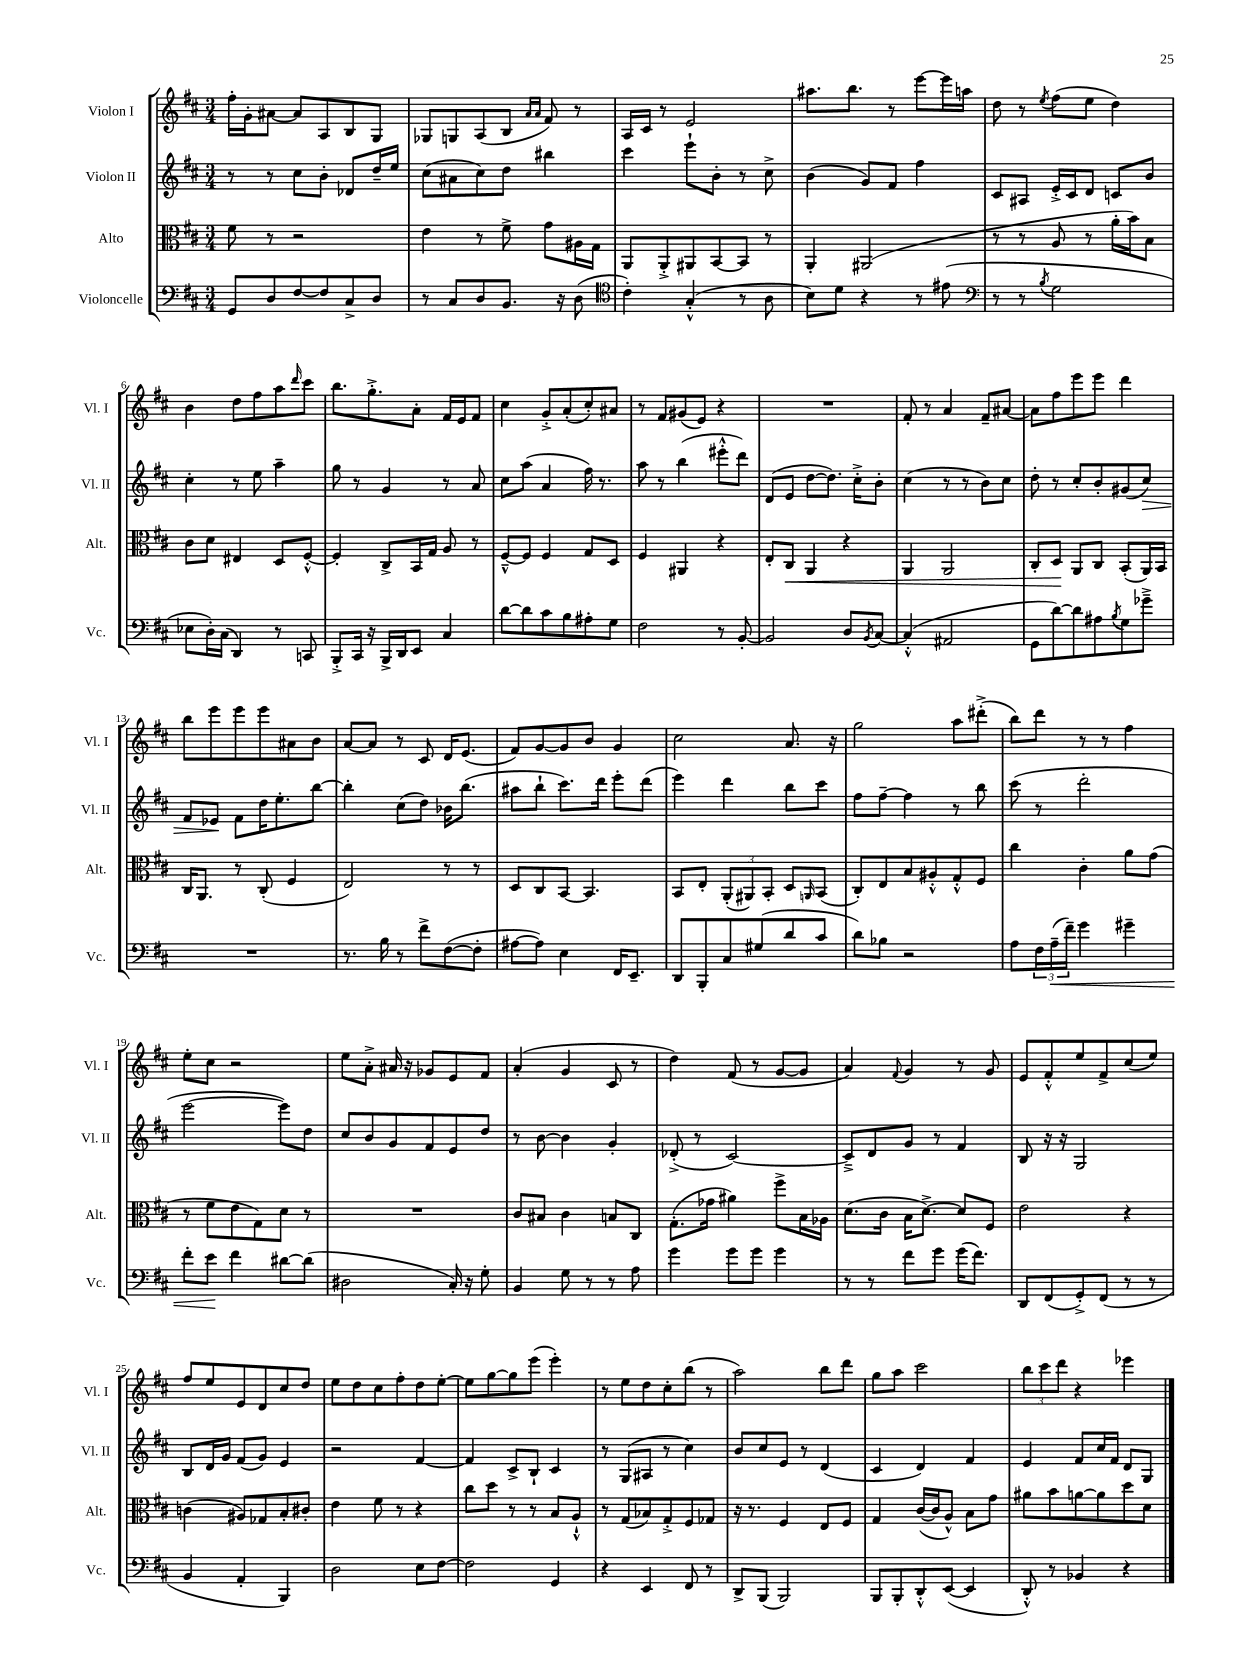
<<
\new StaffGroup <<
\new Staff = "s0" \with { instrumentName = "Violon I" shortInstrumentName = "Vl. I" } {
    \clef treble \key d \major \numericTimeSignature \time 3/4
    fis''16-. g'16-. ais'8~ ais'8 a8 b8 g8 |
    ges8 g8 a8( b8 \grace { a'16 a'16 } fis'8) r8 |
    a16 cis'16 r8 e'2 |
    ais''8. b''8. r8 e'''8~ e'''16 a''16 |
    d''8 r8 \acciaccatura { e''8 } fis''8( e''8 d''4) |
    b'4 d''8 fis''8 a''8 \grace { d'''16 } cis'''8 |
    b''8. g''8.-.-> a'8-. fis'16 e'16 fis'8 |
    cis''4 g'8-.-> a'8-.( cis''8-.) ais'8 |
    r8 fis'8 gis'8( e'8) r4 |
    R2. |
    fis'8-. r8 a'4 fis'8-- ais'8~ |
    ais'8 fis''8 e'''8 e'''8 d'''4 |
    b''8 e'''8 e'''8 e'''8 ais'8 b'8 |
    a'8~ a'8 r8 cis'8 d'16 e'8.( |
    fis'8) g'8~ g'8 b'8 g'4 |
    cis''2 a'8. r16 |
    g''2 a''8 dis'''8-.->( |
    b''8) d'''8 r8 r8 fis''4 |
    e''8-. cis''8 r2 |
    e''8 a'8-.-> ais'16 r16 ges'8 e'8 fis'8 |
    a'4-.( g'4 cis'8 r8 |
    d''4) fis'8( r8 g'8~ g'8 |
    a'4) \appoggiatura { fis'8 } g'4 r8 g'8 |
    e'8 fis'8-.-^ e''8 fis'8-> cis''8( e''8) |
    fis''8 e''8 e'8 d'8 cis''8 d''8 |
    e''8 d''8 cis''8 fis''8-. d''8 e''8~-. |
    e''8 g''8~ g''8 e'''8( e'''4-.) |
    r8 e''8 d''8 cis''8-. b''8( r8 |
    a''2) b''8 d'''8 |
    g''8 a''8 cis'''2 |
    \tuplet 3/2 { b''8 cis'''8 d'''8 } r4 ees'''4 \bar "|." |
}
\new Staff = "s1" \with { instrumentName = "Violon II" shortInstrumentName = "Vl. II" } {
    \clef treble \key d \major \numericTimeSignature \time 3/4
    r8 r8 cis''8 b'8-. des'8 d''16-- e''16 |
    cis''8( ais'8 cis''8) d''8 bis''4 |
    cis'''4 e'''8-! b'8-. r8 cis''8-> |
    b'4( g'8) fis'8 fis''4 |
    cis'8 ais8 e'16-.-> cis'16 d'8 c'8 b'8 |
    cis''4-. r8 e''8 a''4-- |
    g''8 r8 g'4 r8 a'8 |
    cis''8 a''8( a'4 fis''16) r8. |
    a''8 r8 b''4( eis'''8-.-^ d'''8) |
    d'8( e'8 d''8~ d''8.) cis''16-.-> b'8-. |
    cis''4( r8 r8 b'8) cis''8 |
    d''8-. r8 cis''8-. b'8-. gis'8( cis''8\>) |
    fis'8 ees'8\! fis'8 d''16 e''8.-. b''8~ |
    b''4-. cis''8( d''8) bes'16 b''8.( |
    ais''8 b''8-! cis'''8.) d'''16 e'''8-. d'''8( |
    e'''4) d'''4 b''8 cis'''8 |
    fis''8 fis''8~-- fis''4 r8 b''8 |
    cis'''8( r8 d'''2-. |
    e'''2~ e'''8) d''8 |
    cis''8 b'8 g'8 fis'8 e'8 d''8 |
    r8 b'8~ b'4 g'4-. |
    des'8-.->( r8 cis'2~) |
    cis'8---> d'8 g'8 r8 fis'4 |
    b8 r16 r16 g2 |
    b8 d'16 g'16 fis'8( g'8) e'4 |
    r2 fis'4~ |
    fis'4 cis'8-> b8-! cis'4 |
    r8 g8( ais8 r8 cis''4) |
    b'8 cis''8 e'8 r8 d'4( |
    cis'4 d'4) fis'4 |
    e'4 fis'8 cis''16 fis'16 d'8 g8 \bar "|." |
}
\new Staff = "s2" \with { instrumentName = "Alto" shortInstrumentName = "Alt." } {
    \clef alto \key d \major \numericTimeSignature \time 3/4
    fis'8 r8 r2 |
    e'4 r8 fis'8-> g'8 ais16 g16 |
    a,8 a,8-.-> ais,8 b,8~ b,8 r8 |
    a,4-. ais,2( |
    r8 r8 a8 r8 a'16-. b'16) b8 |
    cis'8 d'8 eis4 d8 fis8~-.-^ |
    fis4-. cis8-> b,16 g16 a8 r8 |
    fis8~---^ fis8 fis4 g8 d8 |
    fis4 ais,4 r4 |
    e8-. cis8\< a,4 r4 |
    a,4 a,2 |
    cis8-. d8\! a,8 cis8 b,8-.( a,16) b,16 |
    cis16 a,8. r8 cis8-.( fis4 |
    e2) r8 r8 |
    d8 cis8 b,8~ b,4. |
    b,8 e8-. \tuplet 3/2 { a,8-.( ais,8) b,8-. } d8 \grace { a,16 } b,8( |
    cis8-.) e8 b8 ais8-.-^ g8-.-^ fis8 |
    cis''4 cis'4-. a'8 g'8( |
    r8 fis'8 e'8 g8) d'8 r8 |
    R2. |
    cis'8 bis8 cis'4 b8 cis8 |
    g8.-.( ges'16 ais'4) fis''8-> b16 aes16 |
    d'8.( cis'16 b16 d'8.~->) d'8 fis8 |
    e'2 r4 |
    c'4( ais8) ges8 b8-. cis'8-. |
    e'4 fis'8 r8 r4 |
    cis''8 d''8 r8 r8 b8 a8-!-^ |
    r8 g8( bes8) g8-.-> fis8 ges8 |
    r16 r8. fis4 e8 fis8 |
    g4 cis'16~( cis'16 a8-^) b8 g'8 |
    ais'8 b'8 a'8~ a'8 d''8 d'8 \bar "|." |
}
\new Staff = "s3" \with { instrumentName = "Violoncelle" shortInstrumentName = "Vc." } {
    \clef bass \key d \major \numericTimeSignature \time 3/4
    g,8 d8 fis8~ fis8 cis8-> d8 |
    r8 cis8 d8 b,8. r16 d8( |
    \clef tenor cis'4-.) g4-.-^( r8 a8 |
    b8) d'8 r4 r8 eis'8( |
    \clef bass r8 r8 \acciaccatura { b8 } g2 |
    ees8 d16-.) cis16( d,4) r8 c,8 |
    b,,8-.-> cis,16 r16 b,,16-> d,16 e,8 cis4 |
    d'8~ d'8 cis'8 b8 ais8-. g8 |
    fis2 r8 b,8~-. |
    b,2 d8 \acciaccatura { b,8 } cis8~ |
    cis4-.-^( ais,2 |
    g,8 d'8~) d'8 ais8 \acciaccatura { b8 } g8 ges'8---> |
    R2. |
    r8. b16 r8 fis'8-> fis8~( fis8-. |
    ais8~ ais8) e4 fis,16 e,8.-- |
    d,8 b,,8-. cis8 gis8( d'8 cis'8 |
    d'8) bes8 r2 |
    a8 \tuplet 3/2 { fis16 a16--\<( fis'16--) } g'4 gis'4-- |
    fis'8-. e'8\! fis'4 dis'8~ dis'8( |
    dis2 cis16-.) r16 g8-. |
    b,4 g8 r8 r8 a8 |
    g'4 g'8 g'8 g'4 |
    r8 r8 fis'8 g'8 g'16( fis'8.) |
    d,8 fis,8( g,8-.->) fis,8( r8 r8 |
    b,4 a,4-. b,,4) |
    d2 e8 fis8~ |
    fis2 g,4 |
    r4 e,4 fis,8 r8 |
    d,8-> b,,8( b,,2) |
    b,,8 b,,8-. d,8-.-^ e,8~( e,4 |
    d,8-.-^) r8 bes,4 r4 \bar "|." |
}
>>
>>
